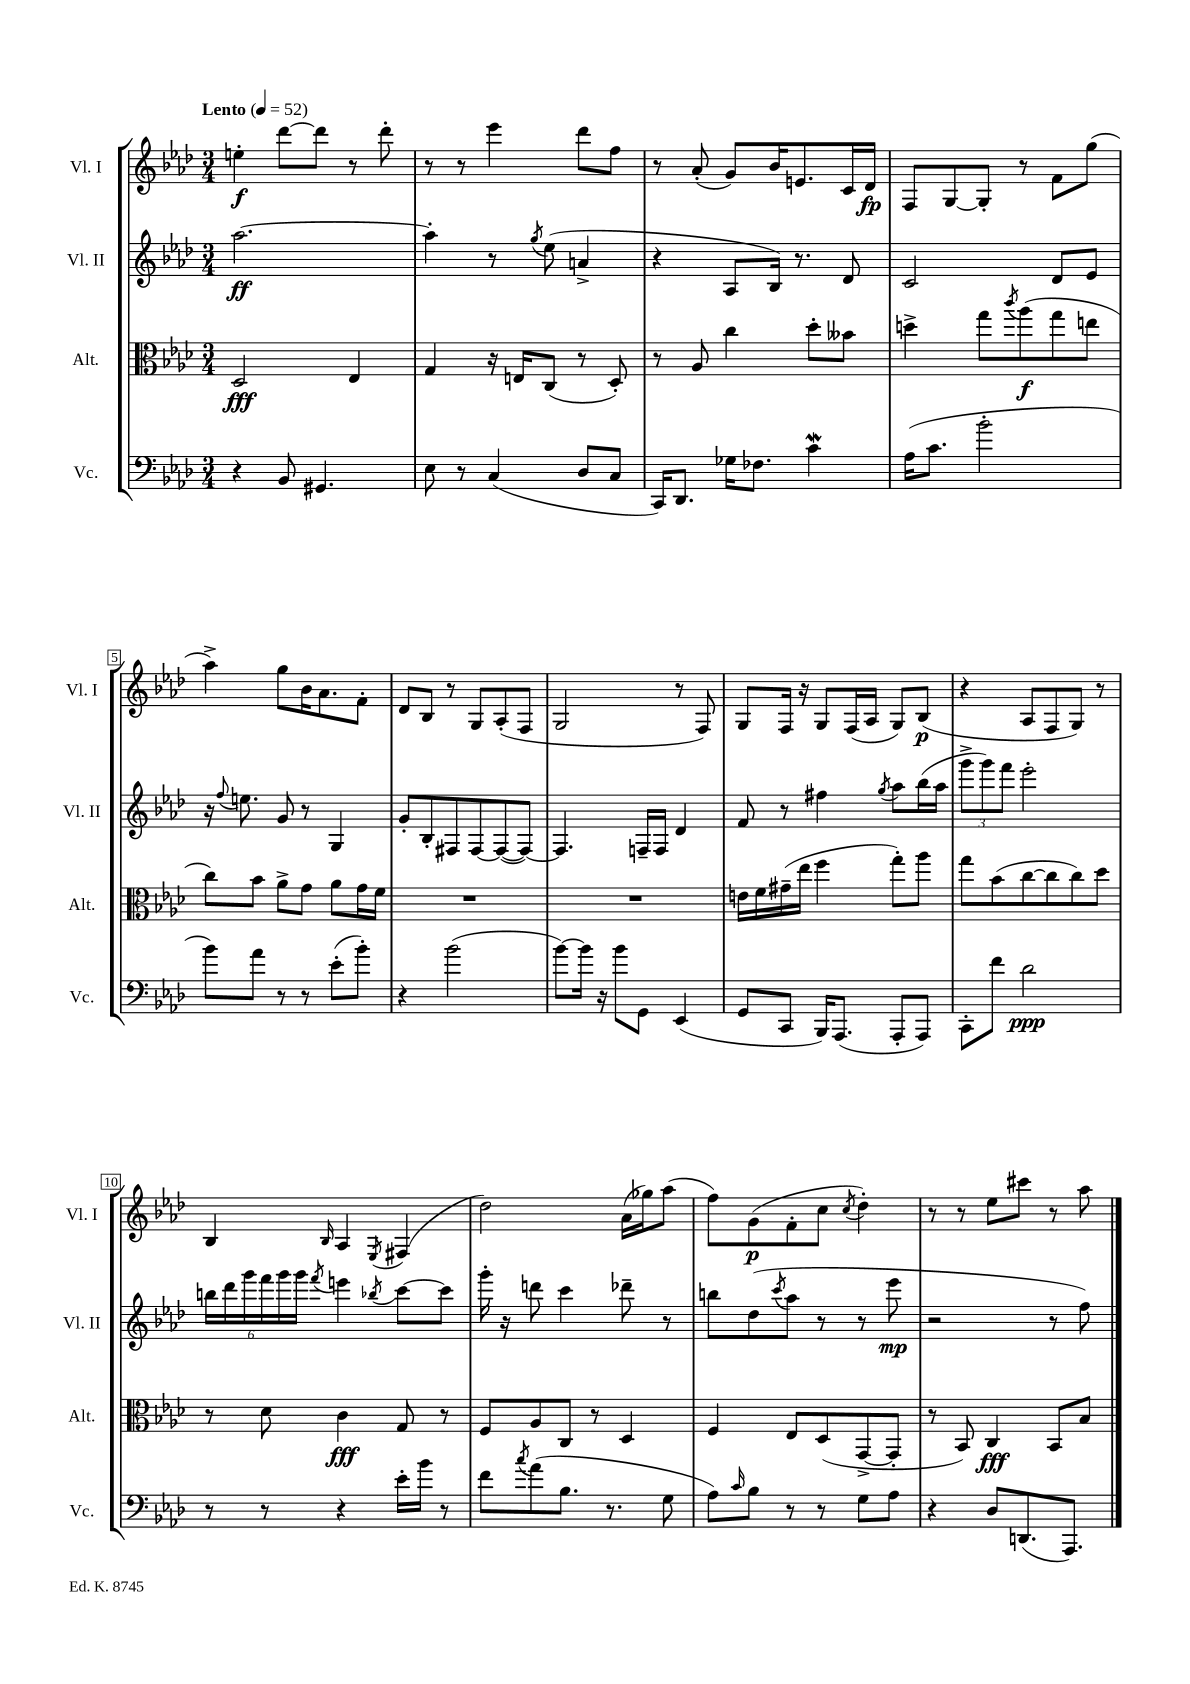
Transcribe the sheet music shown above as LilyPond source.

<<
\new StaffGroup <<
\new Staff = "s0" \with { instrumentName = "Vl. I" shortInstrumentName = "Vl. I" } {
    \clef treble \key aes \major \numericTimeSignature \time 3/4 \tempo "Lento" 4 = 52
    e''4-.\f des'''8~ des'''8 r8 des'''8-. |
    r8 r8 ees'''4 des'''8 f''8 |
    r8 aes'8-.( g'8) bes'16 e'8. c'16 des'16\fp |
    f8 g8~ g8-. r8 f'8 g''8( |
    aes''4->) g''8 bes'16 aes'8. f'8-. |
    des'8 bes8 r8 g8 aes8-.( f8 |
    g2 r8 f8) |
    g8 f16 r16 g8 f16( aes16 g8) bes8\p( |
    r4 aes8 f8 g8) r8 |
    bes4 \grace { bes16 } aes4 \acciaccatura { ees8 } fis4( |
    des''2) aes'16( ges''16) aes''8( |
    f''8) g'8\p( f'8-. c''8 \acciaccatura { c''8 } des''4-.) |
    r8 r8 ees''8 cis'''8 r8 aes''8 \bar "|." |
}
\new Staff = "s1" \with { instrumentName = "Vl. II" shortInstrumentName = "Vl. II" } {
    \clef treble \key aes \major \numericTimeSignature \time 3/4
    aes''2.~\ff |
    aes''4-. r8 \acciaccatura { g''8 } ees''8( a'4-> |
    r4 aes8 bes16) r8. des'8 |
    c'2 des'8 ees'8 |
    r16 \appoggiatura { f''8 } e''8. g'8 r8 g4 |
    g'8-. bes8-. fis8 fis8~ fis8~( fis8~) |
    fis4. f16-- f16 des'4 |
    f'8 r8 fis''4 \acciaccatura { g''8 } aes''8 bes''16( aes''16 |
    \tuplet 3/2 { g'''8-> g'''8) f'''8 } ees'''2-. |
    \tuplet 6/4 { b''16 des'''16 g'''16 f'''16 g'''16 g'''16 } \acciaccatura { f'''8 } e'''4 \acciaccatura { bes''8 } c'''8~ c'''8 |
    g'''16-. r16 d'''8 c'''4 des'''8-- r8 |
    b''8 des''8( \acciaccatura { c'''8 } aes''8 r8 r8 ees'''8\mp |
    r2 r8 f''8) \bar "|." |
}
\new Staff = "s2" \with { instrumentName = "Alt." shortInstrumentName = "Alt." } {
    \clef alto \key aes \major \numericTimeSignature \time 3/4
    des2\fff ees4 |
    g4 r16 e16 c8( r8 des8-.) |
    r8 aes8 c''4 des''8-. beses'8 |
    d''4-> g''8 \acciaccatura { c'''8 } aes''8\f( g''8 e''8 |
    c''8) bes'8 aes'8-> g'8 aes'8 g'16 f'16 |
    R2. |
    R2. |
    e'16 f'16 gis'16--( ees''16 f''4 g''8-.) aes''8 |
    g''8 bes'8( c''8~ c''8 c''8) des''8 |
    r8 des'8 c'4\fff g8 r8 |
    f8 aes8 c8 r8 des4 |
    f4 ees8 des8( g,8~-> g,8-. |
    r8 bes,8) c4\fff bes,8 bes8 \bar "|." |
}
\new Staff = "s3" \with { instrumentName = "Vc." shortInstrumentName = "Vc." } {
    \clef bass \key aes \major \numericTimeSignature \time 3/4
    r4 bes,8 gis,4. |
    ees8 r8 c4( des8 c8 |
    c,16) des,8. ges16 fes8. c'4\mordent |
    aes16( c'8. bes'2-. |
    bes'8) aes'8 r8 r8 ees'8-.( bes'8-.) |
    r4 bes'2( |
    bes'8~) bes'16 r16 bes'8 g,8 ees,4( |
    g,8 c,8 bes,,16) aes,,8.( aes,,8-. aes,,8) |
    c,8-. f'8 des'2\ppp |
    r8 r8 r4 ees'16-. bes'16 r8 |
    f'8 \acciaccatura { c''8 } aes'8( bes8. r8. g8 |
    aes8) \grace { c'16 } bes8 r8 r8 g8 aes8 |
    r4 des8 d,8.( aes,,8.) \bar "|." |
}
>>
>>
\layout { \context { \Score \override BarNumber.stencil = #(make-stencil-boxer 0.1 0.3 ly:text-interface::print) } }
